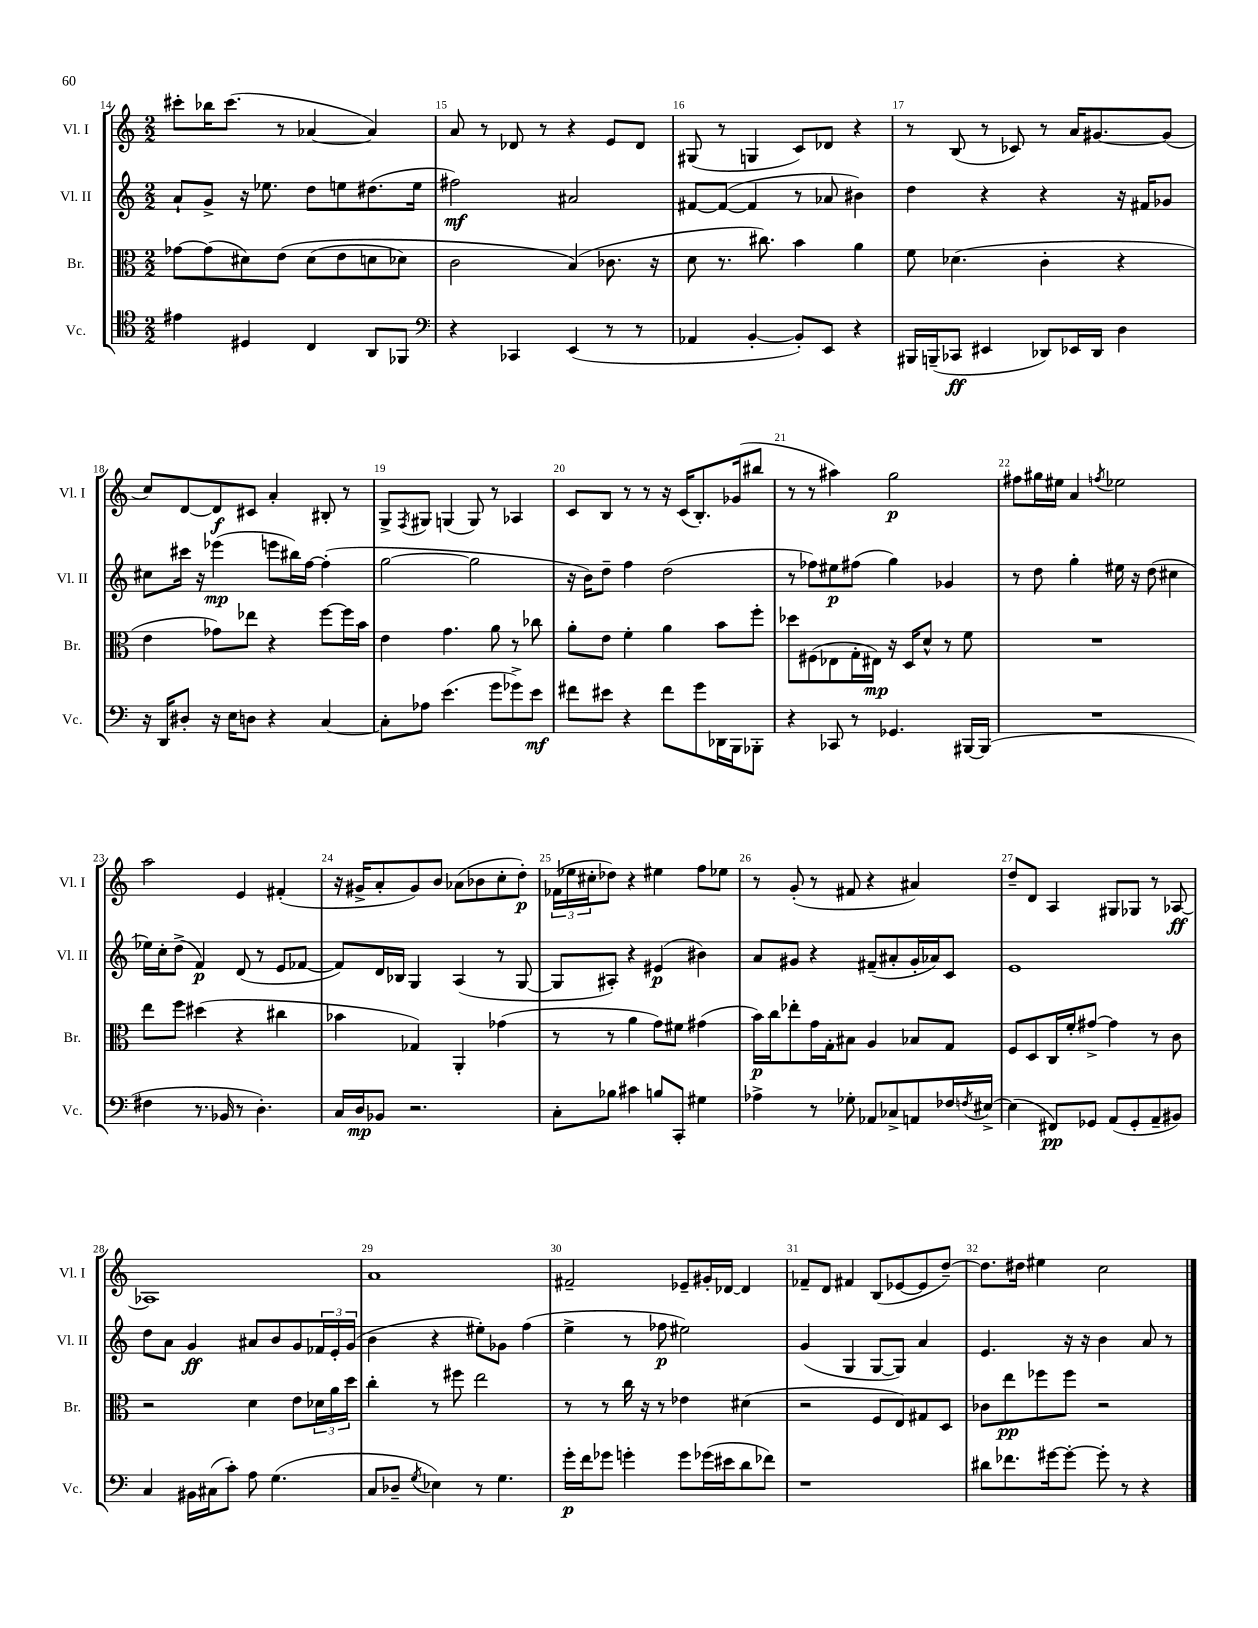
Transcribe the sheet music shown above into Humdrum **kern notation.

**kern	**dynam	**kern	**dynam	**kern	**dynam	**kern	**dynam
*part4	*part4	*part3	*part3	*part2	*part2	*part1	*part1
*staff4	*staff4	*staff3	*staff3	*staff2	*staff2	*staff1	*staff1
*I"Vc.	*	*I"Br.	*	*I"Vl. II	*	*I"Vl. I	*
*I'Vc.	*	*I'Br.	*	*I'Vl. II	*	*I'Vl. I	*
*clefC4	*	*clefC3	*	*clefG2	*	*clefG2	*
*k[]	*	*k[]	*	*k[]	*	*k[]	*
*M2/2	*	*M2/2	*	*M2/2	*	*M2/2	*
=14	=14	=14	=14	=14	=14	=14	=14
4e#X\	.	[8g-X\L	.	8a`/L	.	8ccc#X'\L	.
.	.	(8g-\]	.	8g^/J	.	16bb-X\K	.
.	.	.	.	.	.	(8.ccc#\J	.
4D#X/	.	8d#X\)	.	16r	.	.	.
.	.	.	.	8.ee-X\	.	.	.
.	.	(8e\J	.	.	.	8r	.
4C/	.	(8d#\L	.	8dd\L	.	[4a-X/	.
.	.	8e\	.	8een\	.	.	.
8AA/L	.	8dn\	.	(8.dd#X\	.	4a-/])	.
8FF-X/J	.	8d-X\J)	.	.	.	.	.
.	.	.	.	16ee\Jk	.	.	.
=15	=15	=15	=15	=15	=15	=15	=15
*clefF4	*	*	*	*	*	*	*
4r	.	2c\	.	2ff#X\)	mf	8a/	.
.	.	.	.	.	.	8r	.
4CC-X/	.	.	.	.	.	8d-X/	.
.	.	.	.	.	.	8r	.
(4EE/	.	(4B/)	.	2a#X/	.	4r	.
8r	.	8.c-X\	.	.	.	8e/L	.
8r	.	.	.	.	.	8d-/J	.
.	.	16r	.	.	.	.	.
=16	=16	=16	=16	=16	=16	=16	=16
4AA-X/	.	8d\	.	[8f#X/L	.	(8G#X/	.
.	.	8.r	.	(8f#/J_	.	8r	.
[4BB'/	.	.	.	4f#/]	.	4Gn/	.
.	.	8.cc#X\)	.	.	.	.	.
8BB'/L])	.	4b\	.	8r	.	8c/L)	.
8EE/J	.	.	.	8a-X/	.	8d-X/J	.
4r	.	4a\	.	4b#X\)	.	4r	.
=17	=17	=17	=17	=17	=17	=17	=17
16BBB#X/LL	.	8f\	.	4dd\	.	8r	.
(16BBBn~/J	.	.	.	.	.	.	.
8CC-X/J	ff	(4.d-X\	.	.	.	(8B/	.
4EE#X/	.	.	.	4r	.	8r	.
.	.	.	.	.	.	8c-X/)	.
8DD-X/L)	.	4c'\	.	4r	.	8r	.
16EE-X/L	.	.	.	.	.	16a/KL	.
16DD-/JJ	.	.	.	.	.	[8.g#X/	.
4D\	.	4r	.	16r	.	.	.
.	.	.	.	16f#X/KL	.	.	.
.	.	.	.	8g-X/J	.	(8g#/J]	.
!!LO:LB:g=z
=18	=18	=18	=18	=18	=18	=18	=18
16r	.	4e\	.	8cc#X\L	.	8cc/L)	.
16DD/KL	.	.	.	.	.	.	.
8D#X'/J	.	.	.	16ccc#X\Jk	.	[8d/	.
.	.	.	.	16r	.	.	.
16r	.	8g-X\L)	.	(4eee-X\	mp	8d/]	f
16E\KL	.	.	.	.	.	.	.
8Dn\J	.	8ee-X\J	.	.	.	8c#X/J	.
4r	.	4r	.	8eeen\L	.	4a'/	.
.	.	.	.	16bb#X\L)	.	.	.
.	.	.	.	[16ff\JJ	.	.	.
[4C/	.	[8ff\L	.	(4ff'\]	.	8B#X'/	.
.	.	16ff\L]	.	.	.	8r	.
.	.	16b\JJ	.	.	.	.	.
=19	=19	=19	=19	=19	=19	=19	=19
8C'\L]	.	4e\	.	[2gg\	.	8G^/L	.
.	.	.	.	.	.	8qF/	.
8A-X\J	.	.	.	.	.	8G#X/J	.
(4.e\	.	4.g\	.	.	.	(4Gn/	.
.	.	.	.	2gg\]	.	8G/)	.
8g\L	.	8a\	.	.	.	8r	.
8g-X^\)	.	8r	.	.	.	4A-X/	.
8e\J	mf	8cc-X\	.	.	.	.	.
=20	=20	=20	=20	=20	=20	=20	=20
8f#X\L	.	8a'\L	.	16r	.	8c/L	.
.	.	.	.	16b\KL)	.	.	.
8e#X\J	.	8e\J	.	8dd~\J	.	8B/J	.
4r	.	4f'\	.	4ff\	.	8r	.
.	.	.	.	.	.	8r	.
8f#\L	.	4a\	.	(2dd\	.	16r	.
.	.	.	.	.	.	(16c/KL	.
8g\	.	.	.	.	.	8.B'/)	.
16DD-X\L	.	8b\L	.	.	.	.	.
16BBB\J	.	.	.	.	.	(16g-X/k	.
8BBB-X'\J	.	8ff'\J	.	.	.	8bb#X/J	.
=21	=21	=21	=21	=21	=21	=21	=21
4r	.	8dd-X\L	.	8r	.	8r	.
.	.	(8F#X\	.	8ff-X\L)	.	8r	.
8CC-X/	.	8E-X\	.	8ee#X\	p	4aa#X\)	.
8r	.	16G'\L	.	(8ff#X\J	.	.	.
.	.	16E#X\JJ)	mp	.	.	.	.
4.GG-X/	.	16r	.	4gg\)	.	2gg\	p
.	.	16D/KL	.	.	.	.	.
.	.	8d^^/J	.	.	.	.	.
.	.	8r	.	4g-X/	.	.	.
[16BBB#X/LL	.	8f\	.	.	.	.	.
(16BBB#/JJ]	.	.	.	.	.	.	.
=22	=22	=22	=22	=22	=22	=22	=22
1r	.	1r	.	8r	.	8ff#X\L	.
.	.	.	.	8dd\	.	16gg#X\L	.
.	.	.	.	.	.	16ee#X\JJ	.
.	.	.	.	4gg'\	.	4a/	.
.	.	.	.	.	.	8qffn/	.
.	.	.	.	16ee#X\	.	2ee-X\	.
.	.	.	.	16r	.	.	.
.	.	.	.	(8dd\	.	.	.
.	.	.	.	4cc#X\	.	.	.
!!LO:LB:g=z
=23	=23	=23	=23	=23	=23	=23	=23
4F#X\	.	8ee\L	.	16ee-X\LL)	.	2aa\	.
.	.	.	.	16cc'\J	.	.	.
.	.	8ff\J	.	(8dd^\J	.	.	.
8.r	.	(4dd#X\	.	4f/)	p	.	.
16BB-X/	.	.	.	.	.	.	.
8r	.	4r	.	(8d/	.	4e/	.
4.D'\)	.	.	.	8r	.	.	.
.	.	4cc#X\	.	8e/L	.	(4f#X'/	.
.	.	.	.	[8f-X/J	.	.	.
=24	=24	=24	=24	=24	=24	=24	=24
16C/LL	.	4b-X\	.	8f-/L])	.	16r	.
16D/J	mp	.	.	.	.	16g#X^/KL	.
8BB-X/J	.	.	.	16d/L	.	8a'/	.
.	.	.	.	16B-X/JJ	.	.	.
2.r	.	4G-X/)	.	4G/	.	8g#/)	.
.	.	.	.	.	.	8b/J	.
.	.	4AA'/	.	(4A/	.	(8a-X\L	.
.	.	.	.	.	.	8b-X\	.
.	.	(4g-X\	.	8r	.	8cc'\	.
.	.	.	.	[8G/	.	8dd'\J)	p
=25	=25	=25	=25	=25	=25	=25	=25
8C'\L	.	8r	.	8G/L]	.	(24f-X\LL	.
.	.	.	.	.	.	24ee-X\	.
.	.	.	.	.	.	24cc#X'\J	.
8B-X\J	.	8r	.	8A#X'/J)	.	8dd-X\J)	.
4c#X\	.	4a\	.	4r	.	4r	.
8Bn/L	.	8g\L)	.	(4e#X/	p	4ee#X\	.
8CC'/J	.	8f#X\J	.	.	.	.	.
4G#X\	.	(4g#X\	.	4b#X\)	.	8ff\L	.
.	.	.	.	.	.	8ee-X\J	.
=26	=26	=26	=26	=26	=26	=26	=26
4A-X^\	.	16b\LL)	p	8a/L	.	8r	.
.	.	16cc\J	.	.	.	.	.
.	.	8ee-X'\	.	8g#X/J	.	(8g'/	.
8r	.	16g\L	.	4r	.	8r	.
.	.	16G'\J	.	.	.	.	.
8G-X'\	.	8B#X\J	.	.	.	8f#X/	.
8AA-X/L	.	4A/	.	(8f#X~/L	.	4r	.
8C-X^/	.	.	.	8a#X'/	.	.	.
8AAn/	.	8B-X/L	.	16g#'/L	.	4a#X/)	.
.	.	.	.	16a-X/J)	.	.	.
16F-X/L	.	8G/J	.	8c/J	.	.	.
8qFn/	.	.	.	.	.	.	.
[16E#X^/JJ	.	.	.	.	.	.	.
=27	=27	=27	=27	=27	=27	=27	=27
(4E#\]	.	8F/L	.	1e	.	8dd~/L	.
.	.	8D/	.	.	.	8d/J	.
8FF#X/L)	pp	16C/L	.	.	.	4A/	.
.	.	16f'/J	.	.	.	.	.
8GG-X/J	.	[8g#X^/J	.	.	.	.	.
(8AA/L	.	4g#\]	.	.	.	8G#X/L	.
8GG-'/	.	.	.	.	.	8G-X/J	.
8AA~/	.	8r	.	.	.	8r	.
8BB#X/J)	.	8c\	.	.	.	[8A-X/	ff
!!LO:LB:g=z
=28	=28	=28	=28	=28	=28	=28	=28
4C/	.	2r	.	8dd\L	.	1A-X]	.
.	.	.	.	8a\J	.	.	.
16BB#X\LL	.	.	.	4g/	ff	.	.
(16C#X\J	.	.	.	.	.	.	.
8c'\J)	.	.	.	.	.	.	.
8A\	.	4d\	.	8a#X/L	.	.	.
(4.G\	.	.	.	8b/	.	.	.
.	.	8e\L	.	8g/	.	.	.
.	.	24d-X\L	.	24f-X/L	.	.	.
.	.	24a\	.	24e'/	.	.	.
.	.	24dd\JJ	.	(24g/JJ	.	.	.
=29	=29	=29	=29	=29	=29	=29	=29
8C/L	.	4cc'\	.	4b\	.	1a	.
8D-X~/J	.	.	.	.	.	.	.
8qG/	.	.	.	.	.	.	.
4E-X\)	.	8r	.	4r	.	.	.
.	.	8ff#X\	.	.	.	.	.
8r	.	2ee\	.	8ee#X'\L)	.	.	.
4.G\	.	.	.	8g-X\J	.	.	.
.	.	.	.	(4ff\	.	.	.
=30	=30	=30	=30	=30	=30	=30	=30
16g'\LL	p	8r	.	4ee^\	.	2f#X~/	.
16f\J	.	.	.	.	.	.	.
8g-X\J	.	8r	.	.	.	.	.
4gn'\	.	16cc\	.	8r	.	.	.
.	.	16r	.	.	.	.	.
.	.	8r	.	8ff-X\	p	.	.
8g\L	.	4e-X\	.	2ee#X\)	.	8e-X~/L	.
(16g-X\L	.	.	.	.	.	16g#X'/L	.
16e#X\J	.	.	.	.	.	[16d-X/JJ	.
8d\	.	(4d#X\	.	.	.	4d-/]	.
8f-X\J)	.	.	.	.	.	.	.
=31	=31	=31	=31	=31	=31	=31	=31
1r	.	2r	.	(4g/	.	8f-X~/L	.
.	.	.	.	.	.	8d/J	.
.	.	.	.	4G/	.	4f#X/	.
.	.	8F/L	.	[8G/L	.	(8B/L	.
.	.	8E/)	.	8G/J])	.	[8e-X/	.
.	.	8G#X/	.	4a/	.	8e-/]	.
.	.	8D/J	.	.	.	[8dd~/J)	.
=32	=32	=32	=32	=32	=32	=32	=32
8d#X\L	.	8c-X\L	.	4.e/	.	8.dd\L]	.
8.f-X\	.	8ee\	pp	.	.	.	.
.	.	.	.	.	.	16dd#X\Jk	.
.	.	8ff-X\	.	.	.	4ee#X\	.
[16g#X\k	.	.	.	.	.	.	.
8g#'\J_	.	8ff-\J	.	16r	.	.	.
.	.	.	.	16r	.	.	.
8g#'\]	.	2r	.	4b\	.	2cc\	.
8r	.	.	.	.	.	.	.
4r	.	.	.	8a/	.	.	.
.	.	.	.	8r	.	.	.
==	==	==	==	==	==	==	==
*-	*-	*-	*-	*-	*-	*-	*-
